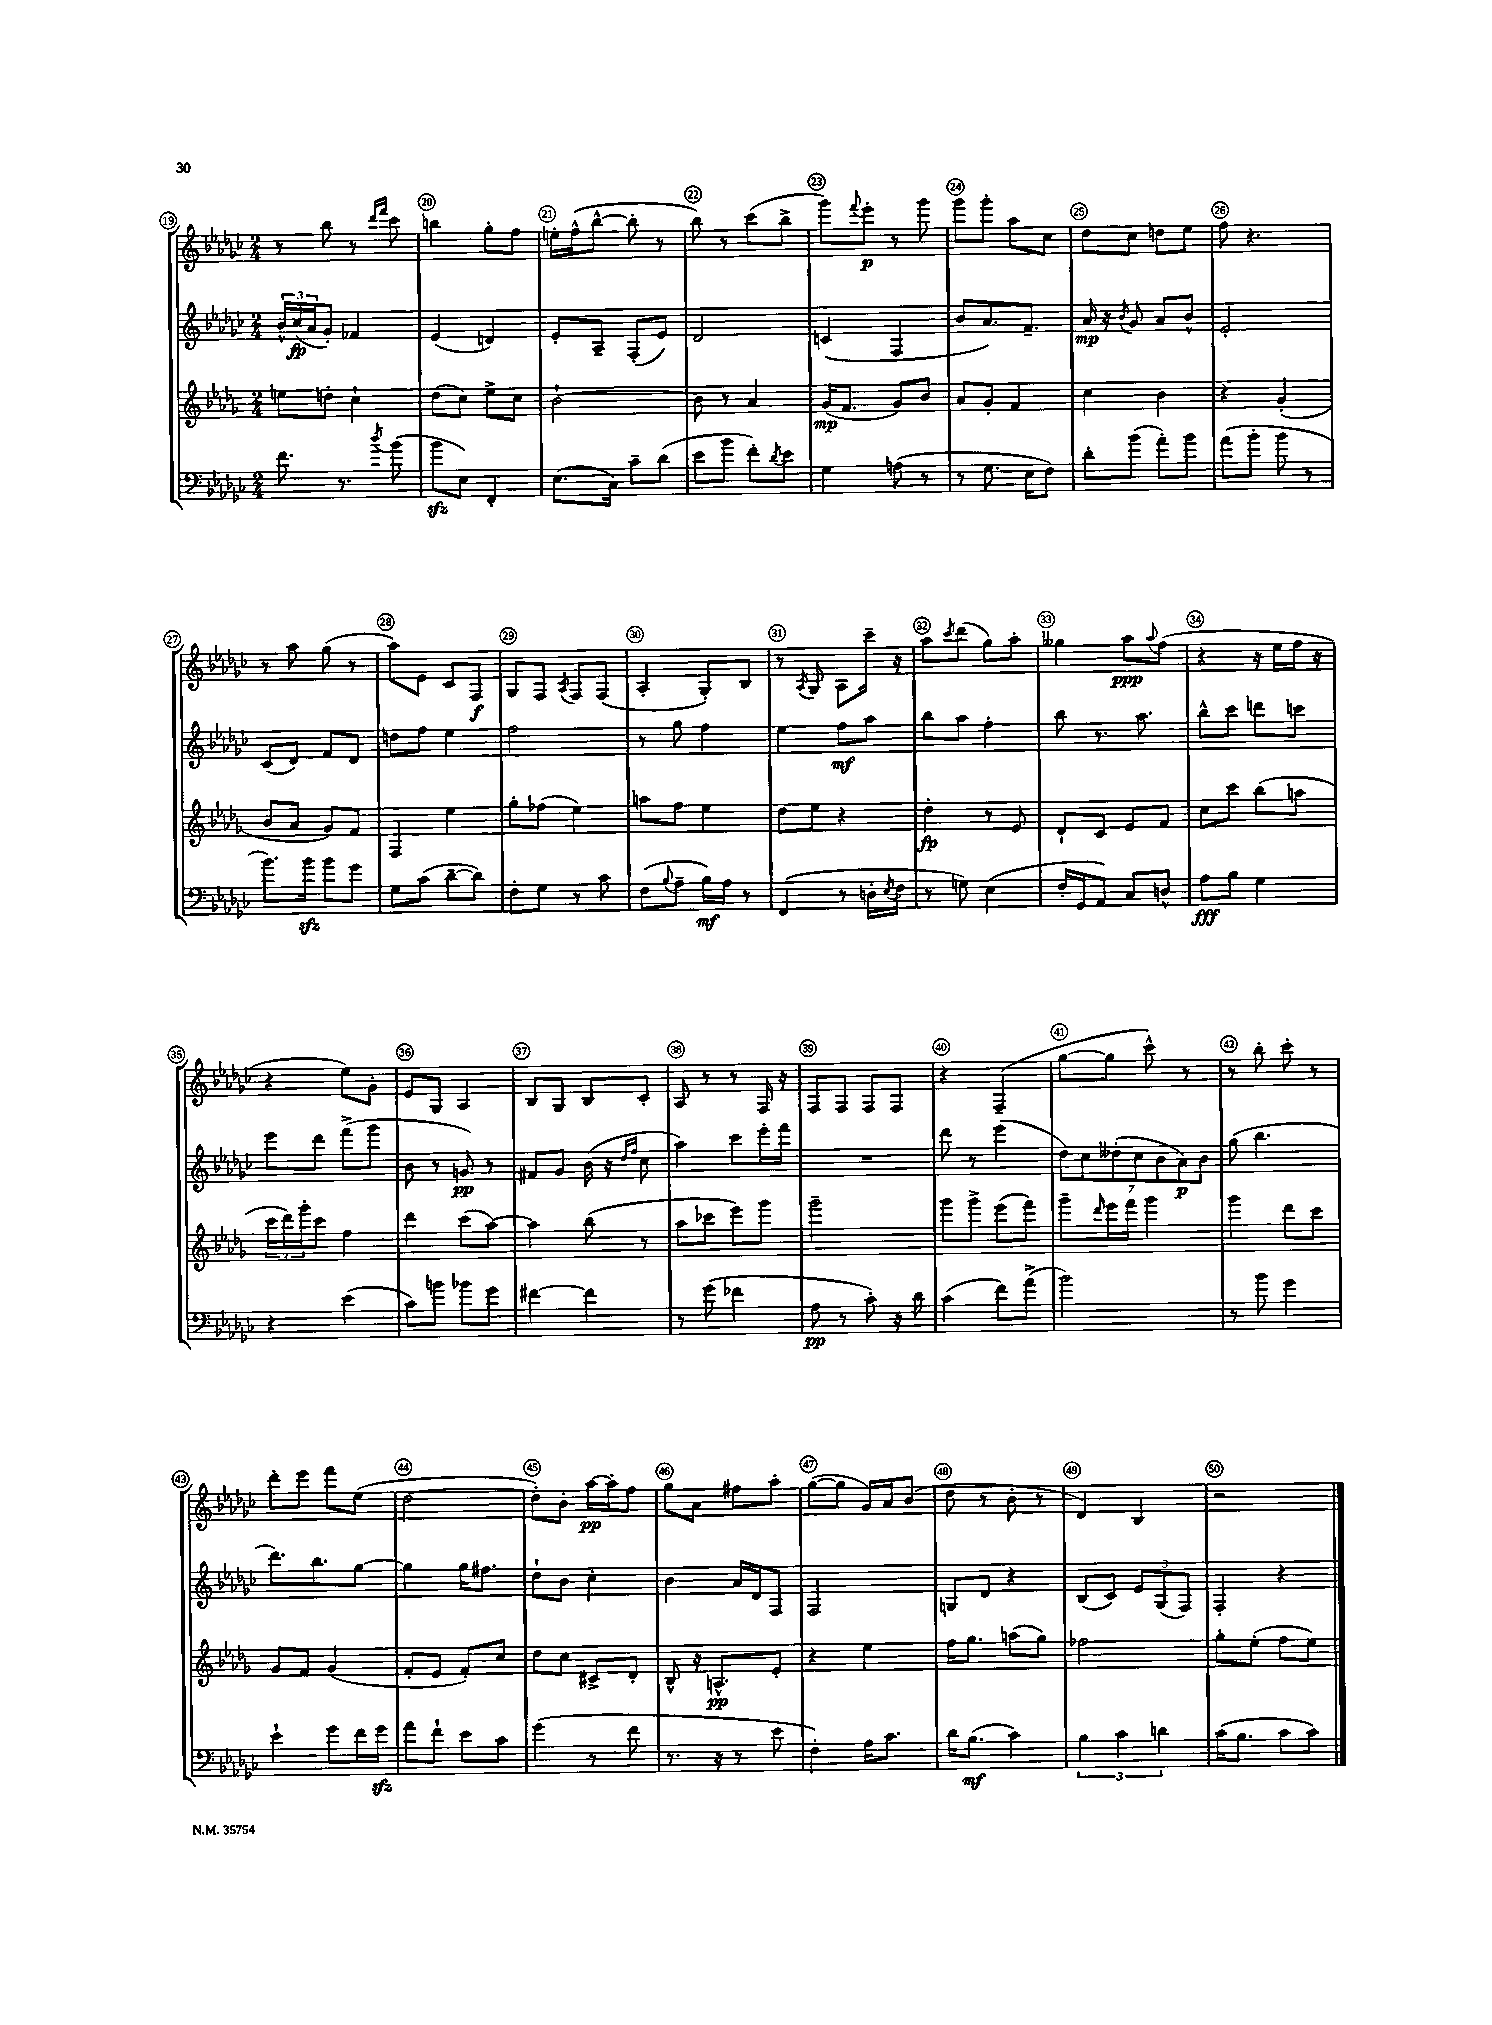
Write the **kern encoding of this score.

**kern	**dynam	**kern	**dynam	**kern	**dynam	**kern	**dynam
*part4	*part4	*part3	*part3	*part2	*part2	*part1	*part1
*staff4	*staff4	*staff3	*staff3	*staff2	*staff2	*staff1	*staff1
*clefF4	*	*clefG2	*	*clefG2	*	*clefG2	*
*k[b-e-a-d-g-c-]	*	*k[b-e-a-d-g-]	*	*k[b-e-a-d-g-c-]	*	*k[b-e-a-d-g-c-]	*
*M2/4	*	*M2/4	*	*M2/4	*	*M2/4	*
=19	=19	=19	=19	=19	=19	=19	=19
8.f\	.	8een\L	.	24b-^^/LL	.	8r	.
.	.	.	.	(24cc-/	fp	.	.
.	.	.	.	24a-/J	.	.	.
.	.	8ddn'\J	.	8g-'/J)	.	8bb-\	.
8.r	.	.	.	.	.	.	.
.	.	4cc`\	.	4f-X/	.	8r	.
.	.	.	.	.	.	16qqddd-/LL	.
8qdd-/	.	.	.	.	.	16qqfff/JJ	.
(8b-\	.	.	.	.	.	8ccc-\	.
=20	=20	=20	=20	=20	=20	=20	=20
8b-zz\L	.	(8dd-\L	.	(4e-/	.	4bbn\	.
8E-\J)	.	8cc\J)	.	.	.	.	.
4FF'/	.	8ee-^\L	.	4dn/)	.	8gg-'\L	.
.	.	8cc\J	.	.	.	8ff\J	.
=21	=21	=21	=21	=21	=21	=21	=21
(8.E-\L	.	[2b-`\	.	8e-'/L	.	16een'\LL	.
.	.	.	.	.	.	(16ff^^\J	.
.	.	.	.	8A-~/J	.	[8bb-^^\J	.
16C-\Jk)	.	.	.	.	.	.	.
8c-~\L	.	.	.	(8F'/L	.	8bb-'\]	.
(8d-\J	.	.	.	8e-/J)	.	8r	.
=22	=22	=22	=22	=22	=22	=22	=22
8e-\L	.	8b-\]	.	2d-/	.	8bb-\)	.
8b-\J	.	8r	.	.	.	8r	.
8f'\L)	.	4a-/	.	.	.	(8ccc-\L	.
8qd-/	.	.	.	.	.	.	.
8e-\J	.	.	.	.	.	8bb-^\J	.
=23	=23	=23	=23	=23	=23	=23	=23
4G-\	.	(16g-/KL	mp	(4cn/	.	8ggg-\L)	.
.	.	8.f/J	.	.	.	.	.
.	.	.	.	.	.	8qqfff/	.
.	.	.	.	.	.	8eee-'\J	p
(8An\	.	8g-/L)	.	4F/	.	8r	.
8r	.	8b-/J	.	.	.	8ggg-\	.
=24	=24	=24	=24	=24	=24	=24	=24
8r	.	8a-/L	.	8b-/L	.	8ggg-\L	.
8.G-\	.	8g-'/J	.	8.a-/)	.	8ggg-'\J	.
.	.	4f/	.	.	.	8aa-\L	.
16E-\KL	.	.	.	8.f~/J	.	.	.
8F\J)	.	.	.	.	.	8cc-\J	.
=25	=25	=25	=25	=25	=25	=25	=25
8d-'\L	.	4cc\	.	16a-/	mp	8dd-\L	.
.	.	.	.	16r	.	.	.
.	.	.	.	8qb-/	.	.	.
(8b-\J	.	.	.	8g-/	.	8cc-\J	.
8a-'\L)	.	4b-\	.	8a-/L	.	8ddn\L	.
8b-\J	.	.	.	8b-^^/J	.	8ee-\J	.
=26	=26	=26	=26	=26	=26	=26	=26
(8a-\L	.	4r	.	2e-'/	.	8ff\	.
8b-'\J	.	.	.	.	.	4.r	.
8b-\	.	(4g-'/	.	.	.	.	.
8r	.	.	.	.	.	.	.
!!LO:LB:g=z
=27	=27	=27	=27	=27	=27	=27	=27
8.b-\L)	.	8b-/L	.	(8c-/L	.	8r	.
.	.	8a-/J	.	8d-/J)	.	8aa-\	.
16b-zz\Jk	.	.	.	.	.	.	.
8b-\L	.	8g-/L)	.	8f/L	.	(8gg-\	.
8g-\J	.	8f/J	.	8d-/J	.	8r	.
=28	=28	=28	=28	=28	=28	=28	=28
8G-\L	.	4F/	.	8ddn\L	.	8aa-\L)	.
(8c-\J	.	.	.	8ff\J	.	8e-\J	.
[8d-~\L	.	4ee-\	.	4ee-\	.	8c-/L	.
8d-\J])	.	.	.	.	.	8F/J	f
=29	=29	=29	=29	=29	=29	=29	=29
8F'\L	.	8gg-'\L	.	2ff\	.	8G-/L	.
8G-\J	.	(8ff-X\J	.	.	.	8F/J	.
.	.	.	.	.	.	8qA-/	.
8r	.	4ee-\)	.	.	.	8F/L	.
8c-\	.	.	.	.	.	(8F/J	.
=30	=30	=30	=30	=30	=30	=30	=30
(8F\L	.	8aan\L	.	8r	.	4A-'/	.
8qqB-/	.	.	.	.	.	.	.
8A-~\J	.	8ff\J	.	8gg-\	.	.	.
16B-\LL)	mf	4ee-\	.	4ff\	.	8G-'/L)	.
16A-\JJ	.	.	.	.	.	.	.
8r	.	.	.	.	.	8B-/J	.
=31	=31	=31	=31	=31	=31	=31	=31
(4FF/	.	8dd-\L	.	4ee-\	.	8r	.
.	.	.	.	.	.	8qA-/	.
.	.	8ee-\J	.	.	.	8G-/	.
8r	.	4r	.	8ff\L	mf	8A-\L	.
16Dn'\LL	.	.	.	8aa-\J	.	16ccc-~\Jk	.
8qE-/	.	.	.	.	.	.	.
16F\JJ	.	.	.	.	.	16r	.
=32	=32	=32	=32	=32	=32	=32	=32
8r	.	4dd-'\	fp	8bb-\L	.	8aa-\L	.
.	.	.	.	.	.	8qccc-/	.
8Gn\)	.	.	.	8aa-\J	.	(8ddd-\J	.
(4E-\	.	8r	.	4ff'\	.	8gg-\L)	.
.	.	8e-/	.	.	.	8aa-'\J	.
=33	=33	=33	=33	=33	=33	=33	=33
16F'/LL	.	8d-`/L	.	8bb-\	.	4gg--X\	.
16GG-/J	.	.	.	.	.	.	.
8AA-/J)	.	8c/J	.	8.r	.	.	.
8C-/L	.	8e-/L	.	.	.	8aa-\L	ppp
.	.	.	.	8.aa-\	.	.	.
.	.	.	.	.	.	8qqaa-/	.
8Dn^^/J	.	8f/J	.	.	.	(8ff\J	.
=34	=34	=34	=34	=34	=34	=34	=34
8A-\L	fff	8cc\L	.	8bb-^^\L	.	4r	.
8B-\J	.	8ccc\J	.	8ccc-\J	.	.	.
4G-\	.	(8bb-\L	.	8dddn\L	.	16r	.
.	.	.	.	.	.	16ee-\LL	.
.	.	8aan\J	.	8cccn\J	.	16ff\JJ	.
.	.	.	.	.	.	16r	.
!!LO:LB:g=z
=35	=35	=35	=35	=35	=35	=35	=35
4r	.	24ccc\LL	.	8eee-\L	.	4r	.
.	.	24ddd-\)	.	.	.	.	.
.	.	24ggg-'\J	.	.	.	.	.
.	.	8ccc\J	.	8ddd-\J	.	.	.
(4e-\	.	4ff\	.	(8fff^\L	.	8ee-\L)	.
.	.	.	.	8ggg-\J	.	8g-'\J	.
=36	=36	=36	=36	=36	=36	=36	=36
8c-\L)	.	4ddd-\	.	8b-\	.	8e-/L	.
8bn\J	.	.	.	8r	.	8G-/J	.
8b-X\L	.	(8ccc\L	.	8gn/)	pp	4A-/	.
8g-\J	.	[8aa-\J)	.	8r	.	.	.
=37	=37	=37	=37	=37	=37	=37	=37
[4f#X\	.	4aa-\]	.	8f#X/L	.	8B-/L	.
.	.	.	.	8g-/J	.	8G-/J	.
4f#\]	.	(8bb-\	.	(16b-\	.	8B-/L	.
.	.	.	.	16r	.	.	.
.	.	.	.	16qqdd-/LL	.	.	.
.	.	.	.	16qqff/JJ	.	.	.
.	.	8r	.	8cc-\	.	8c-'/J	.
=38	=38	=38	=38	=38	=38	=38	=38
8r	.	8aa-\L	.	4aa-\)	.	8A-/	.
(8g-\	.	8ccc-X\J	.	.	.	8r	.
4f-X\	.	8eee-\L)	.	8ccc-\L	.	8r	.
.	.	8ggg-\J	.	16eee-'\L	.	16F/	.
.	.	.	.	16fff\JJ	.	16r	.
=39	=39	=39	=39	=39	=39	=39	=39
8A-\	pp	2ggg-~\	.	2r	.	8F/L	.
8r	.	.	.	.	.	8F/J	.
8c-'\)	.	.	.	.	.	8F/L	.
16r	.	.	.	.	.	8F/J	.
16d-\	.	.	.	.	.	.	.
=40	=40	=40	=40	=40	=40	=40	=40
(4c-\	.	8ggg-\L	.	8ddd-\	.	4r	.
.	.	8ggg-^\J	.	8r	.	.	.
8f\L)	.	(8eee-\L	.	(4eee-\	.	(4F~/	.
(8a-^\J	.	8fff\J)	.	.	.	.	.
=41	=41	=41	=41	=41	=41	=41	=41
2b-\)	.	8ggg-~\L	.	14dd-\L)	.	[8gg-\L	.
.	.	.	.	14cc-\	.	.	.
.	.	16qqddd-/	.	.	.	.	.
.	.	16eee-\L	.	.	.	8gg-\J]	.
.	.	.	.	(14dd--X'\	.	.	.
.	.	16fff\JJ	.	.	.	.	.
.	.	.	.	14cc-\	.	.	.
.	.	4ggg-\	.	.	.	8ccc-^^\)	.
.	.	.	.	14b-\	.	.	.
.	.	.	.	14a-\)	p	.	.
.	.	.	.	.	.	8r	.
.	.	.	.	14b-\J	.	.	.
=42	=42	=42	=42	=42	=42	=42	=42
8r	.	4ggg-\	.	(8gg-\	.	8r	.
8b-\	.	.	.	4.bb-\	.	8bb-'\	.
4g-\	.	8ddd-\L	.	.	.	8ccc-'\	.
.	.	8ccc\J	.	.	.	8r	.
!!LO:LB:g=z
=43	=43	=43	=43	=43	=43	=43	=43
4e-`\	.	8g-/L	.	8.ddd-\L)	.	8ddd-'\L	.
.	.	8f/J	.	.	.	8eee-\J	.
.	.	.	.	8.bb-\	.	.	.
8g-\L	.	(4g-/	.	.	.	8fff\L	.
16f\L	.	.	.	[8gg-\J	.	(8ee-\J	.
16g-zz\JJ	.	.	.	.	.	.	.
=44	=44	=44	=44	=44	=44	=44	=44
8a-\L	.	8f'/L	.	4gg-\]	.	[2dd-\	.
8f`\J	.	8e-/J	.	.	.	.	.
8e-\L	.	8f'/L)	.	16gg-\KL	.	.	.
.	.	.	.	8.ff#X\J	.	.	.
8c-\J	.	8cc/J	.	.	.	.	.
=45	=45	=45	=45	=45	=45	=45	=45
(4g-\	.	8dd-\L	.	8dd-`\L	.	8dd-'\L])	.
.	.	8cc\J	.	8b-\J	.	8b-'\J	.
8r	.	8c#X^/L	.	4cc-'\	.	[16aa-\LL	pp
.	.	.	.	.	.	16aa-'\J]	.
8f\	.	8d-'/J	.	.	.	8ff\J	.
=46	=46	=46	=46	=46	=46	=46	=46
8.r	.	8B-^^/	.	4b-\	.	8gg-\L	.
.	.	16r	.	.	.	8a-\J	.
16r	.	8.An^^/L	pp	.	.	.	.
8r	.	.	.	16a-/LL	.	8ff#X\L	.
.	.	.	.	16d-/J	.	.	.
8e-\	.	8e-'/J	.	8F/J	.	8aa-'\J	.
=47	=47	=47	=47	=47	=47	=47	=47
4F'\)	.	4r	.	2F/	.	([8gg-\L	.
.	.	.	.	.	.	8gg-\J]	.
16A-\KL	.	4ee-\	.	.	.	16g-/LL)	.
8.c-\J	.	.	.	.	.	16a-/J	.
.	.	.	.	.	.	(8b-/J	.
=48	=48	=48	=48	=48	=48	=48	=48
16d-\KL	.	16ff\KL	.	8Gn/L	.	8dd-\	.
(8.B-\J	mf	8.gg-\J	.	.	.	.	.
.	.	.	.	8d-/J	.	8r	.
4c-\)	.	(8aan\L	.	4r	.	8b-'\	.
.	.	8gg-\J)	.	.	.	8r	.
=49	=49	=49	=49	=49	=49	=49	=49
6B-\	.	2ff-X\	.	(8B-/L	.	4d-/)	.
.	.	.	.	8c-/J)	.	.	.
6c-\	.	.	.	.	.	.	.
.	.	.	.	12e-/L	.	4B-/	.
6dn\	.	.	.	(12G-/	.	.	.
.	.	.	.	12F/J)	.	.	.
=50	=50	=50	=50	=50	=50	=50	=50
(16c-\KL	.	8gg-'\L	.	4F'/	.	2r	.
8.B-\J	.	.	.	.	.	.	.
.	.	(8ee-'\J	.	.	.	.	.
8c-\L	.	8ff\L	.	4r	.	.	.
8c-\J)	.	8ee-\J)	.	.	.	.	.
==	==	==	==	==	==	==	==
*-	*-	*-	*-	*-	*-	*-	*-
